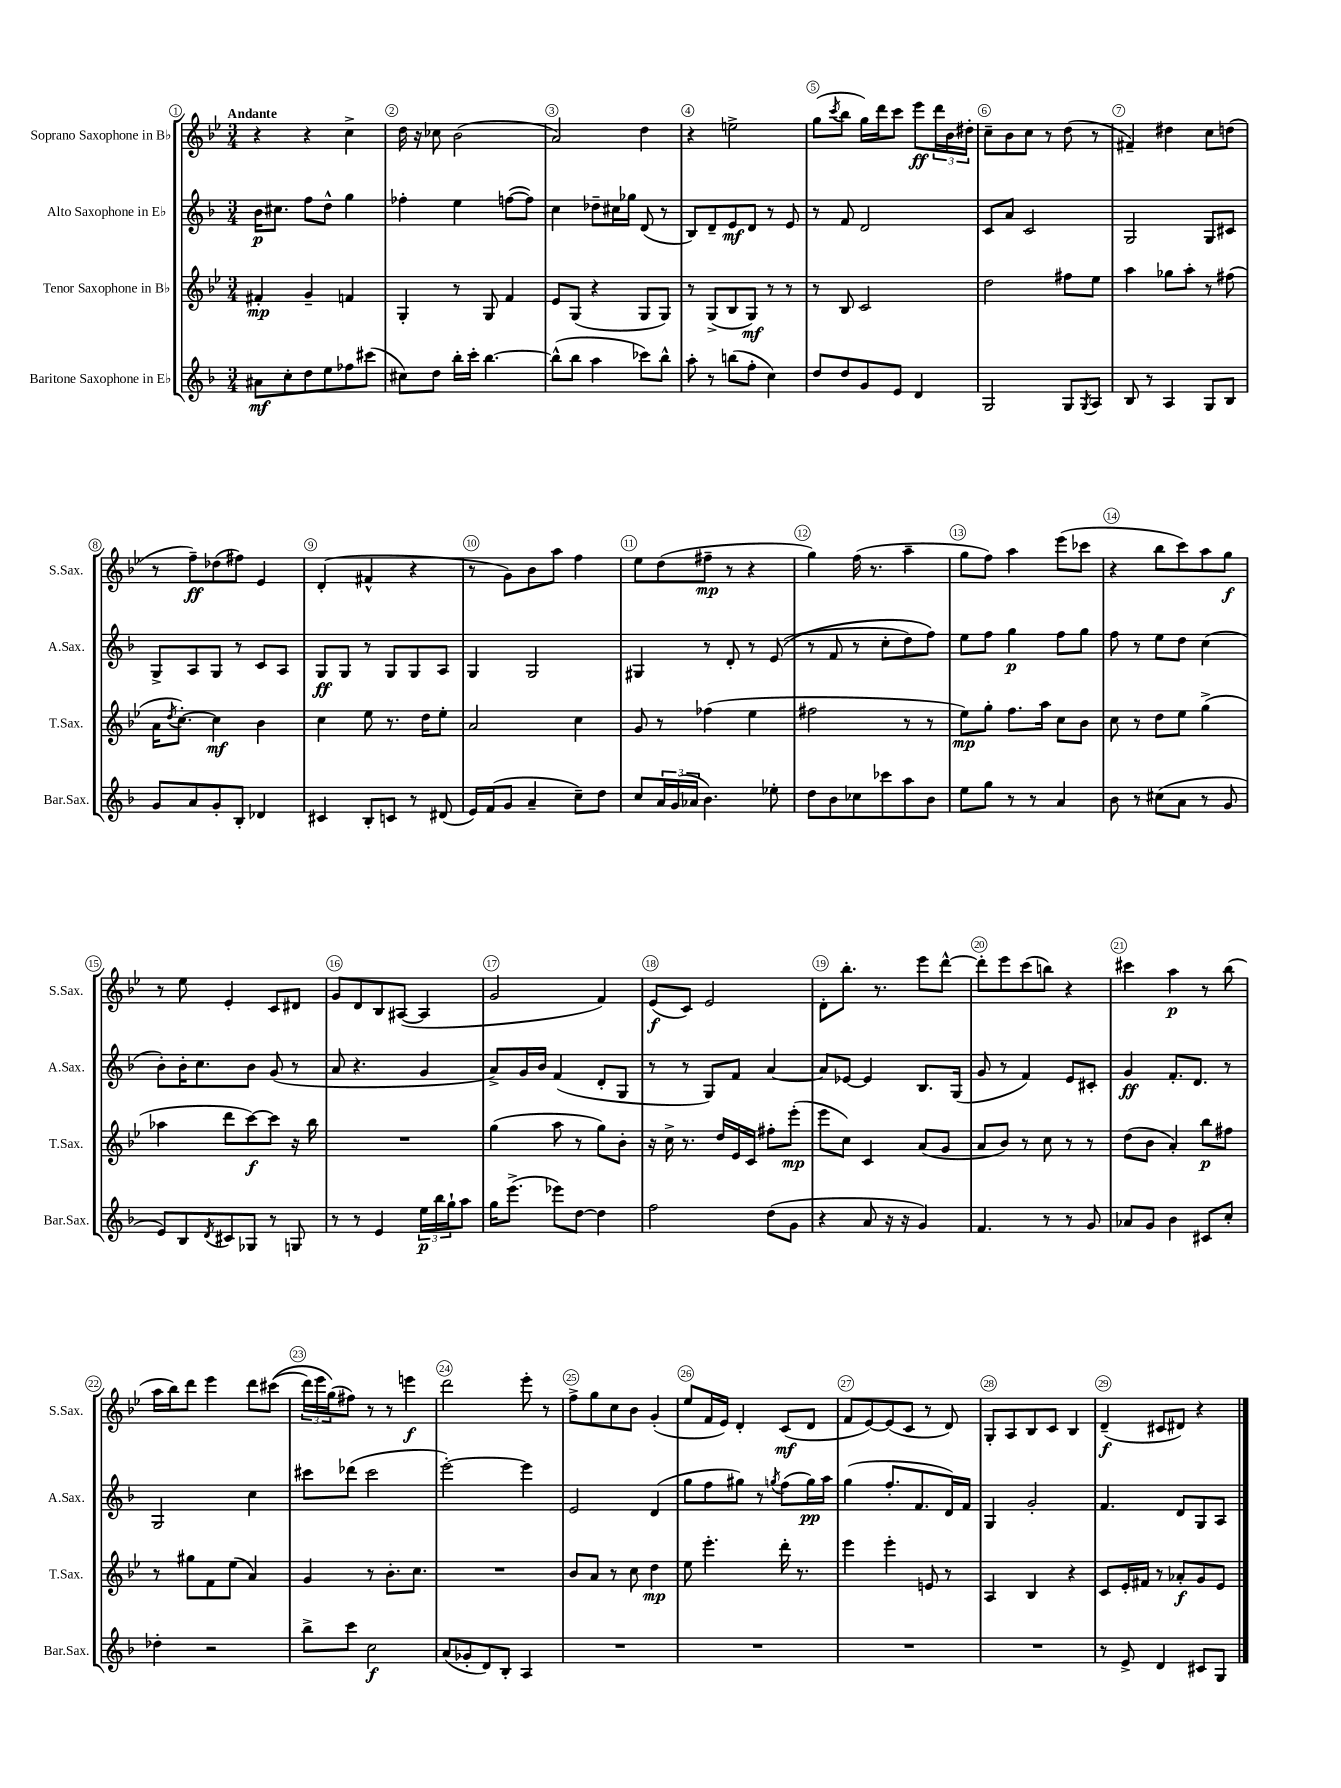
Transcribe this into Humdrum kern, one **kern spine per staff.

**kern	**dynam	**kern	**dynam	**kern	**dynam	**kern	**dynam
*part4	*part4	*part3	*part3	*part2	*part2	*part1	*part1
*staff4	*staff4	*staff3	*staff3	*staff2	*staff2	*staff1	*staff1
*I"Baritone Saxophone in E♭	*	*I"Tenor Saxophone in B♭	*	*I"Alto Saxophone in E♭	*	*I"Soprano Saxophone in B♭	*
*I'Bar.Sax.	*	*I'T.Sax.	*	*I'A.Sax.	*	*I'S.Sax.	*
*clefG2	*	*clefG2	*	*clefG2	*	*clefG2	*
*k[b-]	*	*k[b-e-]	*	*k[b-]	*	*k[b-e-]	*
*M3/4	*	*M3/4	*	*M3/4	*	*M3/4	*
=1	=1	=1	=1	=1	=1	=1	=1
!	!	!	!	!	!	!LO:TX:a:B:t=Andante	!
8a#X\L	mf	4f#X'/	mp	16b-\KL	p	4r	.
.	.	.	.	8.cc#X\J	.	.	.
8cc'\	.	.	.	.	.	.	.
8dd\	.	4g~/	.	8ff\L	.	4r	.
8ee\	.	.	.	8dd^^\J	.	.	.
8ff-X\	.	4fn/	.	4gg\	.	4cc^\	.
(8ccc#X\J	.	.	.	.	.	.	.
=2	=2	=2	=2	=2	=2	=2	=2
8cc#X\L)	.	4G'/	.	4ff-X'\	.	16dd\	.
.	.	.	.	.	.	16r	.
8dd\J	.	.	.	.	.	8cc-X\	.
16bb-'\LL	.	8r	.	4ee\	.	(2b-\	.
16ccc'\JJ	.	.	.	.	.	.	.
[4.bb-\	.	8G/	.	.	.	.	.
.	.	4f/	.	([8ffn\L	.	.	.
.	.	.	.	8ff\J])	.	.	.
=3	=3	=3	=3	=3	=3	=3	=3
(8bb-^^\L]	.	8e-/L	.	4cc\	.	2a/)	.
8bb-\J	.	(8G/J	.	.	.	.	.
4aa\	.	4r	.	8dd-X~\L	.	.	.
.	.	.	.	16cc#X\L	.	.	.
.	.	.	.	16gg-X\JJ	.	.	.
8ccc-X\L)	.	8G/L	.	(8d/	.	4dd\	.
8bb-^^\J	.	8G/J)	.	8r	.	.	.
=4	=4	=4	=4	=4	=4	=4	=4
8aa'\	.	8r	.	8B-/L)	.	4r	.
8r	.	(8G^/L	.	8d~/	.	.	.
(8bbn\L	.	8B-/	.	8e/	mf	2een^\	.
8ff'\J	.	8G/J)	mf	8d/J	.	.	.
4cc\)	.	8r	.	8r	.	.	.
.	.	8r	.	8e/	.	.	.
=5	=5	=5	=5	=5	=5	=5	=5
8dd/L	.	8r	.	8r	.	(8gg\L	.
.	.	.	.	.	.	8qccc/	.
8dd/	.	8B-/	.	8f/	.	8bb-\J	.
8g/	.	2c/	.	2d/	.	16gg\LL)	.
.	.	.	.	.	.	16ddd\J	.
8e/J	.	.	.	.	.	8ccc\J	.
4d/	.	.	.	.	.	8eee-\L	ff
.	.	.	.	.	.	24ddd\L	.
.	.	.	.	.	.	24b-\	.
.	.	.	.	.	.	24dd#X'\JJ	.
=6	=6	=6	=6	=6	=6	=6	=6
2G/	.	2dd\	.	8c/L	.	8cc~\L	.
.	.	.	.	8a/J	.	8b-\	.
.	.	.	.	2c/	.	8cc\J	.
.	.	.	.	.	.	8r	.
8G/L	.	8ff#X\L	.	.	.	(8dd\	.
8qG/	.	.	.	.	.	.	.
8A/J	.	8ee-\J	.	.	.	8r	.
=7	=7	=7	=7	=7	=7	=7	=7
8B-/	.	4aa\	.	2G/	.	4f#X~/)	.
8r	.	.	.	.	.	.	.
4A/	.	8gg-X\L	.	.	.	4dd#X\	.
.	.	8aa'\J	.	.	.	.	.
8G/L	.	8r	.	8G/L	.	8cc\L	.
8B-/J	.	(8ff#X\	.	8c#X/J	.	(8ddn\J	.
!!LO:LB:g=z
=8	=8	=8	=8	=8	=8	=8	=8
8g/L	.	16a\KL	.	8G^/L	.	8r	.
.	.	8qdd/	.	.	.	.	.
.	.	[8.cc'\J)	.	.	.	.	.
8a/	.	.	.	8A/	.	8ff~\L)	ff
8g'/	.	4cc\]	mf	8G/J	.	(8dd-X\	.
8B-'/J	.	.	.	8r	.	8ff#X\J)	.
4d-X/	.	4b-\	.	8c/L	.	4e-/	.
.	.	.	.	8A/J	.	.	.
=9	=9	=9	=9	=9	=9	=9	=9
4c#X/	.	4cc\	.	8G/L	ff	(4d'/	.
.	.	.	.	8G/J	.	.	.
8B-'/L	.	8ee-\	.	8r	.	4f#X^^/	.
8cn/J	.	8.r	.	8G/L	.	.	.
8r	.	.	.	8G/	.	4r	.
.	.	16dd\KL	.	.	.	.	.
(8d#X/	.	8ee-'\J	.	8A/J	.	.	.
=10	=10	=10	=10	=10	=10	=10	=10
16e/LL)	.	2a/	.	4G/	.	8r	.
(16f/J	.	.	.	.	.	.	.
8g/J	.	.	.	.	.	8g\L)	.
4a~/	.	.	.	2G/	.	8b-\	.
.	.	.	.	.	.	8aa\J	.
8cc~\L)	.	4cc\	.	.	.	4ff\	.
8dd\J	.	.	.	.	.	.	.
=11	=11	=11	=11	=11	=11	=11	=11
8cc/L	.	8g/	.	4G#X/	.	8ee-\L	.
24a/L	.	8r	.	.	.	(8dd\	.
(24g/	.	.	.	.	.	.	.
24a-X/JJ	.	.	.	.	.	.	.
4.b-\)	.	(4ff-X\	.	8r	.	8ff#X~\J	mp
.	.	.	.	8d'/	.	8r	.
.	.	4ee-\	.	8r	.	4r	.
8ee-X'\	.	.	.	((8e/	.	.	.
=12	=12	=12	=12	=12	=12	=12	=12
8dd\L	.	2ff#X\	.	8r	.	4gg\)	.
8b-\	.	.	.	8f/	.	.	.
8cc-X\	.	.	.	8r	.	(16ff\	.
.	.	.	.	.	.	8.r	.
8ccc-X\	.	.	.	8cc'\L	.	.	.
8aa\	.	8r	.	8dd\)	.	4aa~\	.
8b-\J	.	8r	.	8ff\J)	.	.	.
=13	=13	=13	=13	=13	=13	=13	=13
8ee\L	.	8ee-\L)	mp	8ee\L	.	8gg\L	.
8gg\J	.	8gg'\J	.	8ff\J	.	8ff\J)	.
8r	.	8.ff\L	.	4gg\	p	4aa\	.
8r	.	.	.	.	.	.	.
.	.	16aa\Jk	.	.	.	.	.
4a/	.	8cc\L	.	8ff\L	.	(8eee-\L	.
.	.	8b-\J	.	8gg\J	.	8ccc-X\J	.
=14	=14	=14	=14	=14	=14	=14	=14
8b-\	.	8cc\	.	8ff\	.	4r	.
8r	.	8r	.	8r	.	.	.
(8cc#X\L	.	8dd\L	.	8ee\L	.	8bb-\L	.
8a\J	.	8ee-\J	.	8dd\J	.	8ccc\)	.
8r	.	(4gg^\	.	(4cc\	.	8aa\	.
8g/	.	.	.	.	.	8gg\J	f
!!LO:LB:g=z
=15	=15	=15	=15	=15	=15	=15	=15
8e/L)	.	4aa-X\	.	8b-'\L)	.	8r	.
8B-/	.	.	.	16b-'\K	.	8ee-\	.
.	.	.	.	8.cc\	.	.	.
8qd/	.	.	.	.	.	.	.
8c#X/	.	8ddd\L	.	.	.	4e-'/	.
8G-X/J	.	[8ccc\)	f	8b-\J	.	.	.
8r	.	8ccc\J]	.	(8g/	.	8c/L	.
8Gn/	.	16r	.	8r	.	8d#X/J	.
.	.	16bb-\	.	.	.	.	.
=16	=16	=16	=16	=16	=16	=16	=16
8r	.	2.r	.	8a/	.	8g/L	.
8r	.	.	.	4.r	.	8d/	.
4e/	.	.	.	.	.	8B-/	.
.	.	.	.	.	.	([8A#X/J	.
24ee\LL	p	.	.	4g/	.	4A#/]	.
24bb-\	.	.	.	.	.	.	.
24gg`\J	.	.	.	.	.	.	.
8aa\J	.	.	.	.	.	.	.
=17	=17	=17	=17	=17	=17	=17	=17
16gg\KL	.	(4gg\	.	8a^/L)	.	2g/	.
(8.eee^\J	.	.	.	.	.	.	.
.	.	.	.	16g/L	.	.	.
.	.	.	.	16b-/JJ	.	.	.
8eee-X\L)	.	8aa\	.	(4f/	.	.	.
[8dd\J	.	8r	.	.	.	.	.
4dd\]	.	8gg\L)	.	8d'/L	.	4f/)	.
.	.	8b-'\J	.	8G/J	.	.	.
=18	=18	=18	=18	=18	=18	=18	=18
2ff\	.	16r	.	8r	.	(8e-/L	f
.	.	16cc^\	.	.	.	.	.
.	.	8.r	.	8r	.	8c/J)	.
.	.	.	.	8G/L)	.	2e-/	.
.	.	16dd/LL	.	.	.	.	.
.	.	16e-/	.	8f/J	.	.	.
.	.	16c/JJ	.	.	.	.	.
(8dd\L	.	8ff#X'\L	.	[4a/	.	.	.
8g\J	.	(8eee-'\J	mp	.	.	.	.
=19	=19	=19	=19	=19	=19	=19	=19
4r	.	8eee-\L	.	8a/L]	.	8d'\L	.
.	.	8cc\J)	.	[8e-X/J	.	8.bb-'\J	.
8a/	.	4c/	.	4e-/]	.	.	.
.	.	.	.	.	.	8.r	.
16r	.	.	.	.	.	.	.
16r	.	.	.	.	.	.	.
4g/)	.	(8a/L	.	8.B-/L	.	8eee-\L	.
.	.	8g/J	.	.	.	[8ddd^^\J	.
.	.	.	.	(16G/Jk	.	.	.
=20	=20	=20	=20	=20	=20	=20	=20
4.f/	.	8a/L	.	8g/	.	8ddd'\L]	.
.	.	8b-/J)	.	8r	.	8eee-\	.
.	.	8r	.	4f/)	.	(8ccc\	.
8r	.	8cc\	.	.	.	8bbn\J)	.
8r	.	8r	.	8e/L	.	4r	.
8g/	.	8r	.	8c#X'/J	.	.	.
=21	=21	=21	=21	=21	=21	=21	=21
8a-X/L	.	(8dd\L	.	4g/	ff	4ccc#X\	.
8g/J	.	8b-\J	.	.	.	.	.
4b-\	.	4a'/)	.	8.f'/L	.	4aa\	p
.	.	.	.	8.d/J	.	.	.
8c#X/L	.	8bb-\L	p	.	.	8r	.
8cc'/J	.	8ff#X\J	.	8r	.	(8bb-\	.
!!LO:LB:g=z
=22	=22	=22	=22	=22	=22	=22	=22
4dd-X'\	.	8r	.	2G/	.	16aa\LL	.
.	.	.	.	.	.	16bb-\J)	.
.	.	8gg#X\L	.	.	.	8ddd\J	.
2r	.	8f\	.	.	.	4eee-\	.
.	.	(8ee-\J	.	.	.	.	.
.	.	4a/)	.	4cc\	.	8ddd\L	.
.	.	.	.	.	.	((8ccc#X\J	.
=23	=23	=23	=23	=23	=23	=23	=23
8bb-^\L	.	4g/	.	8ccc#X\L	.	24ddd\LL)	.
.	.	.	.	.	.	24eee-\	.
.	.	.	.	.	.	(24gg\J)	.
8ccc\J	.	.	.	(8ddd-X\J	.	8ff#X\J)	.
2cc\	f	8r	.	2ccc#\	.	8r	.
.	.	8.b-'\L	.	.	.	8r	.
.	.	.	.	.	.	4eeen\	f
.	.	8.cc\J	.	.	.	.	.
=24	=24	=24	=24	=24	=24	=24	=24
(8a/L	.	2.r	.	[2eee'\)	.	2ddd\	.
8g-X'/	.	.	.	.	.	.	.
8d/)	.	.	.	.	.	.	.
8B-'/J	.	.	.	.	.	.	.
4A/	.	.	.	4eee\]	.	8eee-'\	.
.	.	.	.	.	.	8r	.
=25	=25	=25	=25	=25	=25	=25	=25
2.r	.	8b-/L	.	2e/	.	8ff^\L	.
.	.	8a/J	.	.	.	8gg\	.
.	.	8r	.	.	.	8cc\	.
.	.	8cc\	.	.	.	8b-\J	.
.	.	4dd\	mp	(4d/	.	(4g'/	.
=26	=26	=26	=26	=26	=26	=26	=26
2.r	.	8ee-\	.	8gg\L	.	8ee-/L	.
.	.	4.eee-'\	.	8ff\	.	16f/L	.
.	.	.	.	.	.	16e-/JJ)	.
.	.	.	.	8gg#X\J)	.	4d'/	.
.	.	.	.	8r	.	.	.
.	.	.	.	8qggn/	.	.	.
.	.	16ddd'\	.	(8ff\L	.	(8c/L	mf
.	.	8.r	.	.	.	.	.
.	.	.	.	16gg\L)	pp	8d/J	.
.	.	.	.	16aa\JJ	.	.	.
=27	=27	=27	=27	=27	=27	=27	=27
2.r	.	4eee-\	.	(4gg\	.	8f/L	.
.	.	.	.	.	.	[8e-/)	.
.	.	4eee-'\	.	8.ff'/L	.	(8e-/]	.
.	.	.	.	.	.	8c/J	.
.	.	.	.	8.f/	.	.	.
.	.	8en/	.	.	.	8r	.
.	.	8r	.	16d/L)	.	8d/)	.
.	.	.	.	16f/JJ	.	.	.
=28	=28	=28	=28	=28	=28	=28	=28
2.r	.	4A/	.	4G/	.	8G'/L	.
.	.	.	.	.	.	8A/	.
.	.	4B-/	.	2g'/	.	8B-/	.
.	.	.	.	.	.	8c/J	.
.	.	4r	.	.	.	4B-/	.
=29	=29	=29	=29	=29	=29	=29	=29
8r	.	8c/L	.	4.f/	.	(4d~/	f
8e^/	.	16e-'/L	.	.	.	.	.
.	.	16f#X/JJ	.	.	.	.	.
4d/	.	8r	.	.	.	8c#X/L	.
.	.	8a-X'/L	f	8d/L	.	8d#X/J)	.
8c#X/L	.	8g/	.	8G/	.	4r	.
8G/J	.	8e-/J	.	8A/J	.	.	.
==	==	==	==	==	==	==	==
*-	*-	*-	*-	*-	*-	*-	*-
